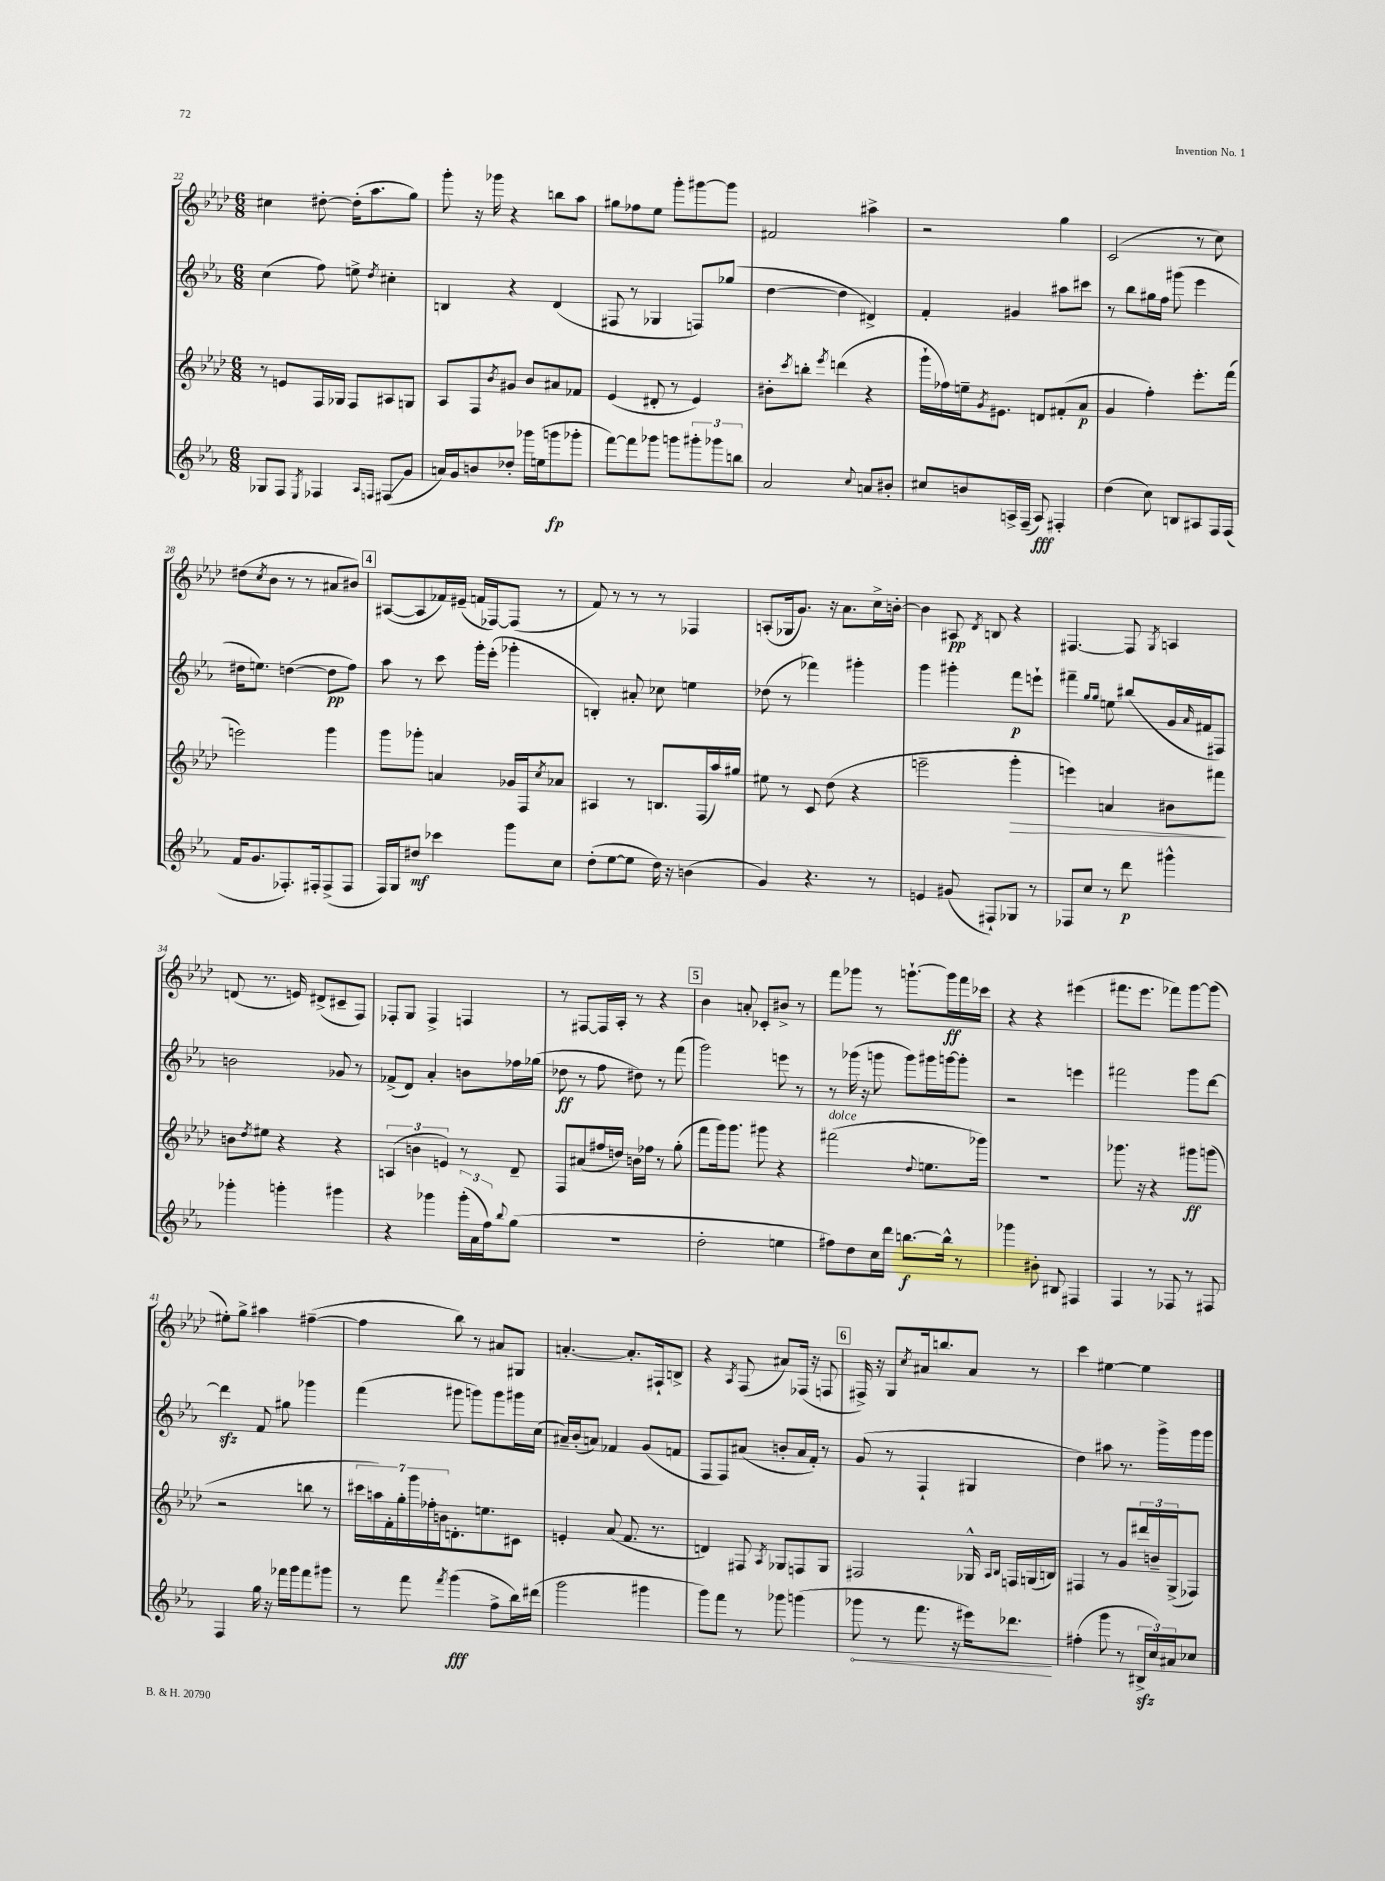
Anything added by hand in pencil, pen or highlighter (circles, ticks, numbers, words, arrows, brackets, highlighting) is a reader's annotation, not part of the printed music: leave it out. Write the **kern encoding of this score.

**kern	**kern	**kern	**kern
*staff4	*staff3	*staff2	*staff1
*clefG2	*clefG2	*clefG2	*clefG2
*k[b-e-a-]	*k[b-e-a-d-]	*k[b-e-a-]	*k[b-e-a-d-]
*M6/8	*M6/8	*M6/8	*M6/8
8G-	8r	(4cc	4cc#
8F	8e	.	.
8qE-	.	.	.
4F-	16F	8ff)	[8dd#'
.	16G-	.	.
.	8F	8ee^	(16dd#']
.	.	.	8.aa-
16qqA-	.	.	.
16qqF	.	8qdd	.
(8F#	8A#	4cc#'	.
8g	8G	.	8gg)
=	=	=	=
16a)	8A-	4B	8ggg'
16g	.	.	.
8b	8F	.	16r
.	.	.	16ggg-
.	8qb-	.	.
8dd-'	8g#	4r	4r
16ggg-	8b-	.	.
(16ee	.	.	.
8ggg	8a#	(4d	8bb
8ggg-'	8f-	.	8aa-
=	=	=	=
[8fff)	(4e-	8F#	8gg#
8fff]	.	8r	8ff-
8ggg-	8d#'	4G-	8ee-
8ggg	8r	.	8ggg'
12ggg#'	4e-)	8F)	[8ggg#
12ggg-	.	.	.
.	.	(8gg-	8ggg#]
12bb	.	.	.
=	=	=	=
2a-	8b#'	[4dd	2f#
.	8qccc	.	.
.	8bb'	.	.
.	8qeee-	.	.
.	(4ddd	4dd]	.
8qqcc	.	.	.
8a	4r	4d#^)	4aa#^
8b#'	.	.	.
=	=	=	=
8cc#	16ggg`	4f'	2r
.	16ff-)	.	.
8b	16ee~	.	.
.	8qg	.	.
.	8.e#	.	.
16A^	.	4g#	.
(16F~	.	.	.
8A)	8d	.	.
4F#'	(8f#'	8aa#	4gg
.	8a-	8ccc#	.
=	=	=	=
(4dd	4g	8r	(2c
.	.	8bb-	.
8cc)	4ff')	16gg#	.
.	.	16ff	.
8B	.	(8ggg#	.
8A#	8.eee-'	4eee-	8r
16F	.	.	8cc)
(16F	(16fff	.	.
=	=	=	=
16f	2eee)	16dd#	(8dd#
8.g	.	8.ee)	.
.	.	.	8qcc
.	.	.	8b-
8.F-')	.	([4dd	8r
.	.	.	8r
16F#'	.	.	.
(8F#^	4ggg	8dd]	8a#
8F#	.	8ff)	8b#)
=	=	=	=
16F)	8ggg	8aa-	([8A#
16G	.	.	.
8dd#	8ggg-'	8r	8A#]
4ccc-	4a	8ccc	16f-)
.	.	.	(16e#~
.	.	16ggg'	16f
.	.	(16eee-'	[16F-)
8ggg	16g-	4ggg-'	(8F-]
.	16F	.	.
.	8qcc	.	.
8cc	8a-	.	8r
=	=	=	=
(8dd'	4A#	4B')	8f)
[8ee-	.	.	8r
8ee-]	8r	8a#'	8r
16dd)	8.B	8cc-	8r
16r	.	.	.
(4b	.	4ee	4F-
.	(16F	.	.
.	16aa-)	.	.
.	16gg#	.	.
=	=	=	=
4g)	8ee#	(8dd-	(8A'
.	8r	8r	16G-
.	.	.	8.g)
4.r	8c	4fff-)	.
.	(8dd-	.	16r
.	.	.	8.a-
.	4r	4ggg#'	.
8r	.	.	16cc^
.	.	.	[16b'
=	=	=	=
4e	2eee~	4ggg	4b]
(8g#	.	4ggg#'	8A#
.	.	.	8qd-
8F#`)	.	.	8B
8G-	4ggg'	8fff	4r
8r	.	8eee`	.
=	=	=	=
8F-	4eee)	4fff#~	[4.F#
8cc	.	.	.
.	.	16qqgg	.
.	.	16qqgg	.
8r	4a	8ee	.
8ddd	.	(8bb#	8F#]
.	.	.	8qG
4ggg#^^	8b#	16g	4A
.	.	16qqa-	.
.	.	16f#	.
.	8fff#	8F#)	.
=	=	=	=
4ggg-'	8b	2b	(8d
.	8qdd-	.	.
.	8ee#	.	8.r
4ggg'	4r	.	.
.	.	.	16e)
.	.	.	(8d#^
4ggg#	4r	8g-	8c#~
.	.	8r	8F)
=	=	=	=
4r	(6A	(8f-^	8F-'
.	.	8d)	8G
.	6b	.	.
4ggg-	.	4a-'	4F-^
.	6e)	.	.
(24ggg-'	8r	8b	4F
24a-	.	.	.
24ff)	.	.	.
8qqbb-	.	.	.
(8gg	8d-~	16ff-	.
.	.	(16gg-	.
=	=	=	=
2.r	8F	8dd-	8r
.	(8a#	8r	[8F#
.	16ff#	8ff	16F#]
.	16dd)	.	16A-'
.	16b	8dd#)	8r
.	16ff-	.	.
.	8r	8r	4r
.	(8gg'	(8fff	.
=	=	=	=
2dd'	8fff	2ggg)	4b-
.	16ggg)	.	.
.	8.ggg	.	.
.	.	.	8a'
.	8ggg#	.	8c-'
4ee	4r	8eee	8b#^
.	.	8r	8r
=	=	=	=
8ff#)	(2fff#	8r	8fff
8dd	.	(16ggg-	8ggg-
.	.	16r	.
16cc	.	8ggg	8r
16ddd	.	.	.
[8.bb	.	8ggg)	[8.ggg`
.	8qqdd-	.	.
.	8.ee	16ggg#	.
16bb^^]	.	[16ggg	16ggg]
8r	.	8ggg']	16fff
.	16ggg-)	.	16ccc-
=	=	=	=
4ggg-	2.r	2r	4r
8b#'	.	.	4r
8B#	.	.	.
4F#	.	4eee	(4eee#
=	=	=	=
4F	8.ggg-	2fff#	8.fff#
.	16r	.	8.eee-
8r	4r	.	.
8F-	.	.	8fff-)
8r	8ggg#	8ggg	[8ggg
8F#	(8ggg	[8ddd	(8ggg]
=	=	=	=
4F	2r	4ddd]	8ee#')
.	.	.	8gg^
16gg	.	8f	4aa#
16r	.	.	.
16fff-	.	8gg#	.
16ggg	.	.	.
8fff-	8bb	4ggg-	([4ff#~
8ggg#	8r	.	.
=	=	=	=
8r	28ccc#	(4fff	4ff#]
.	28aa)	.	.
.	28f'	.	.
.	28gg'	.	.
8fff	.	.	.
.	28ggg	.	.
.	28ff-'	.	.
.	28b	.	.
8qfff	.	.	.
(4ggg	8.d'	8ggg#	8bb-)
.	.	8ggg)	8r
.	8.ee	.	.
8ff^	.	8ggg	8a#
16bb-)	8c#	16ggg#	8G#
(16ddd#	.	(16cc	.
=	=	=	=
2ggg	4e'	16a#~)	[4.a'
.	.	(16b-'	.
.	.	8a)	.
.	(8a-	4f-	.
.	8.f	.	8.a']
4ggg#	.	(8g	.
.	8.r	.	16F#`
.	.	8f	8B^
=	=	=	=
8ggg)	4d)	8F	4r
8fff	.	8F)	.
.	.	.	8qA-
8r	8F#	(8a#	(8F
.	8qA-	.	.
8ggg-	8G-	8b'	8a#)
(4ggg	8F	16a#	(16F-
.	.	16f')	16r
.	8G-	8r	8F
=	=	=	=
8ggg-	2F#	(8g	16F#^)
.	.	.	16r
8r	.	8r	8G
.	.	.	8qcc
8.fff	.	4F`	16a#
.	.	.	8.bb
16r	.	.	.
16eee#)	16G-^^	4G#	8a#
.	16qqA-	.	.
.	16qqB-	.	.
8.ddd-	16F	.	.
.	(16G	.	8r
.	16B)	.	.
=	=	=	=
(4ff#'	4F#	4dd)	4ccc
8ggg	8r	8aa#	[4ee#
8r	8g	8.r	.
24B#^	24ddd#	.	4ee#]
24cc)	24b~	.	.
.	.	16ggg^	.
24a#	(24G^	.	.
8cc-	8F-)	16ggg	.
.	.	16ggg	.
==	==	==	==
*-	*-	*-	*-
